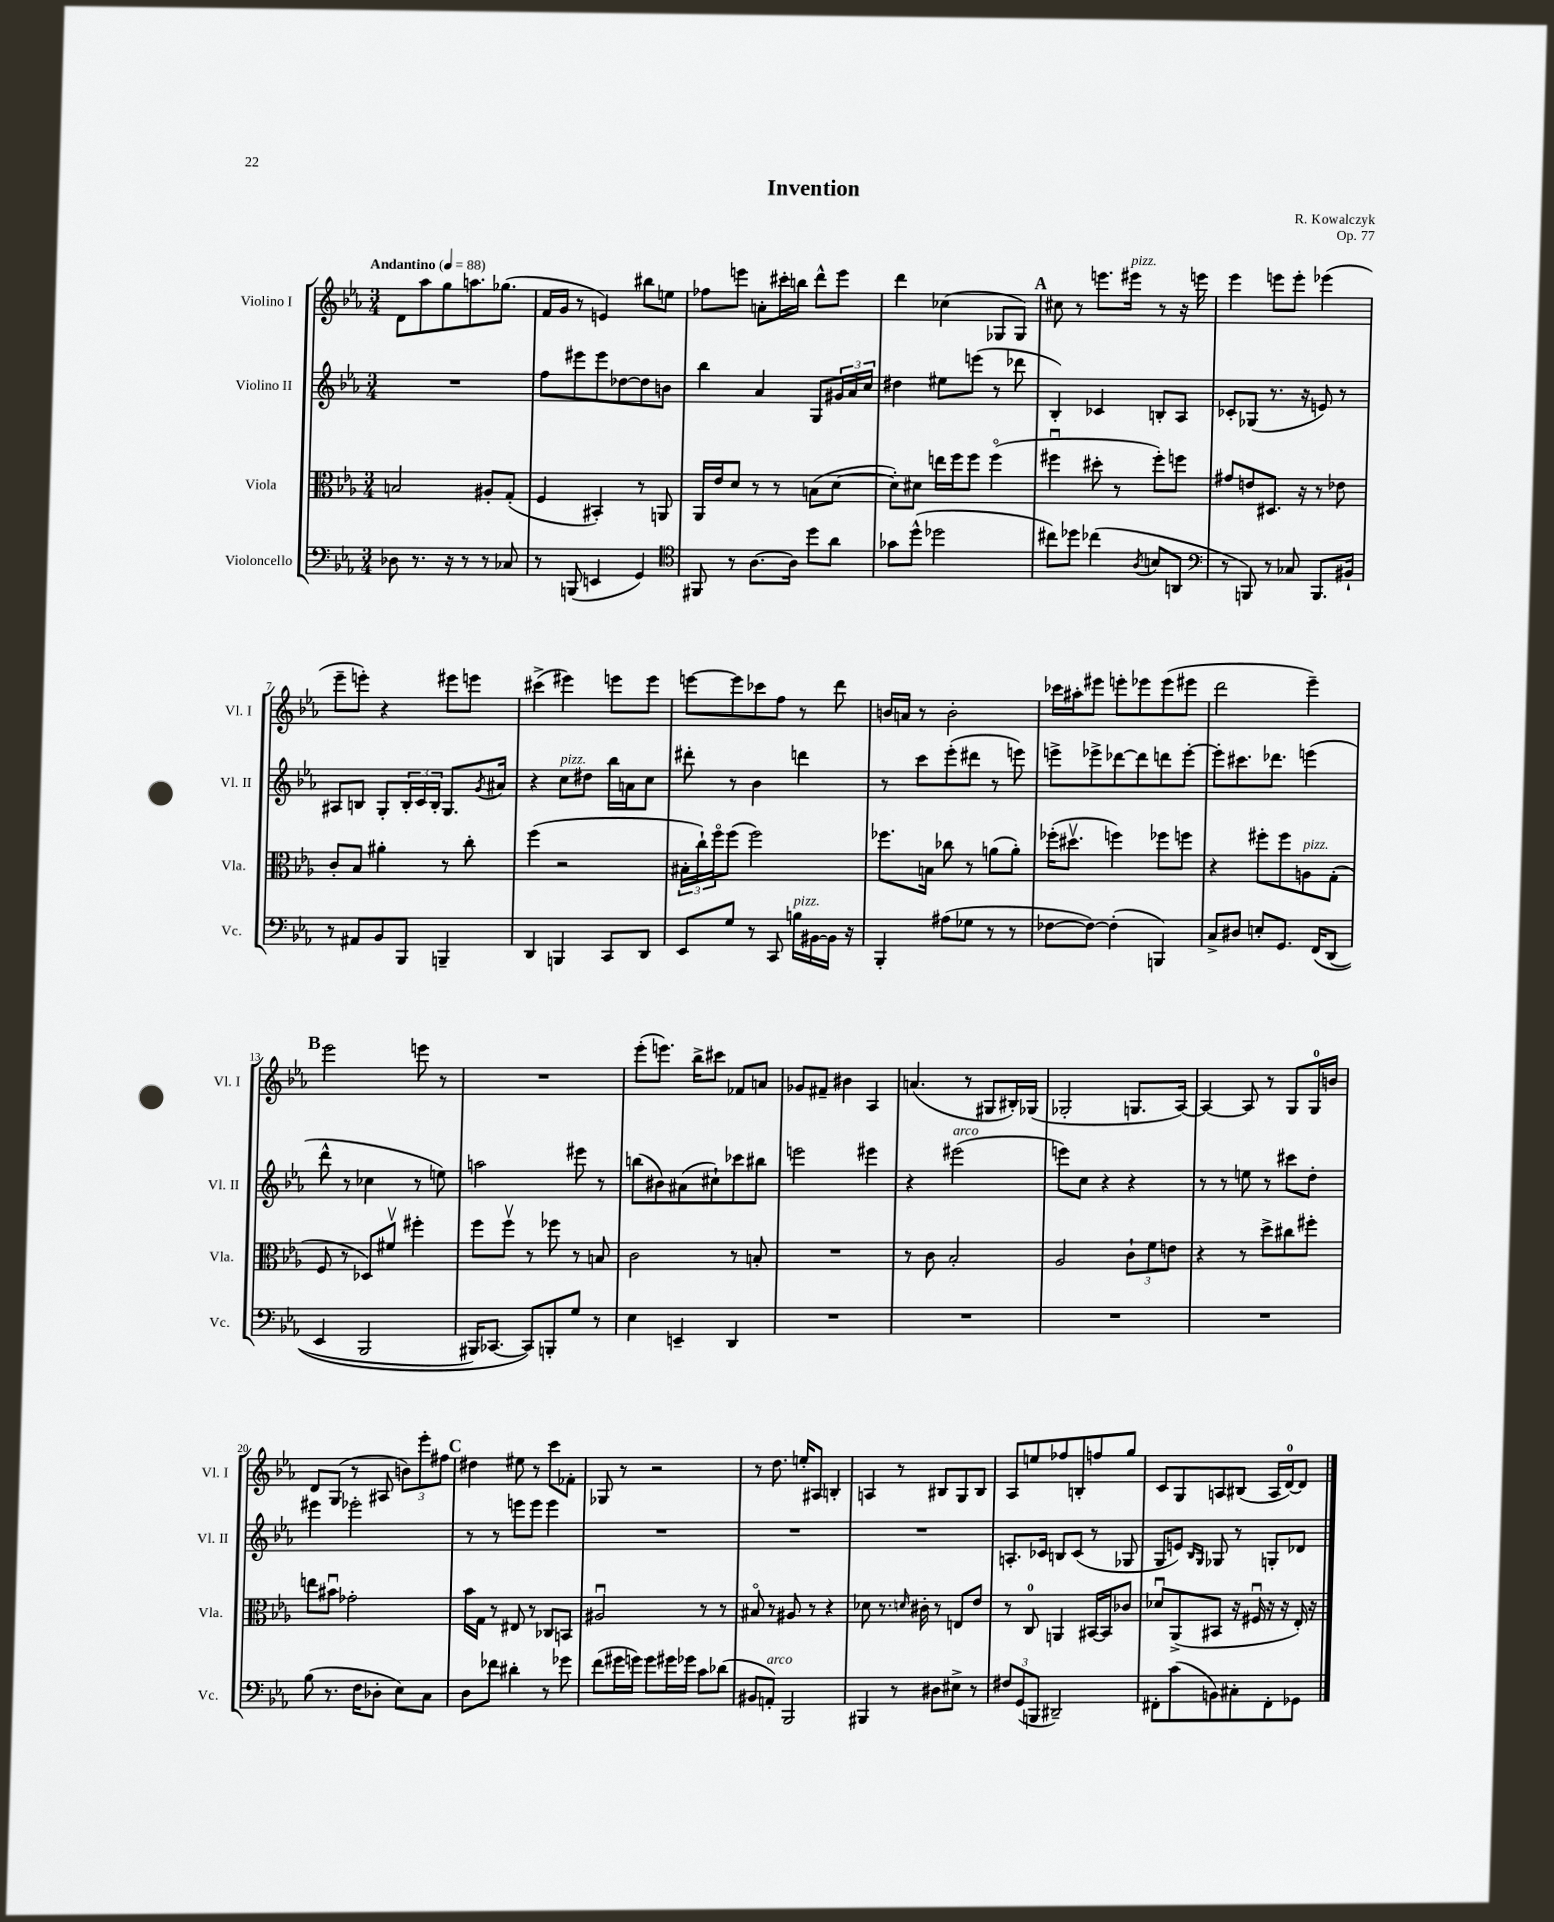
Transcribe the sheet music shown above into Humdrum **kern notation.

**kern	**kern	**kern	**kern
*part4	*part3	*part2	*part1
*staff4	*staff3	*staff2	*staff1
*I"Violoncello	*I"Viola	*I"Violino II	*I"Violino I
*I'Vc.	*I'Vla.	*I'Vl. II	*I'Vl. I
*clefF4	*clefC3	*clefG2	*clefG2
*k[b-e-a-]	*k[b-e-a-]	*k[b-e-a-]	*k[b-e-a-]
*M3/4	*M3/4	*M3/4	*M3/4
*MM88	*MM88	*MM88	*MM88
=1	=1	=1	=1
!	!	!	!LO:TX:a:B:t=Andantino
8D-X\	2Bn/	2.r	8d\L
8.r	.	.	8aa-\
.	.	.	8gg\
16r	.	.	.
8r	.	.	8.aan\
8r	8A#X'/L	.	.
.	.	.	(8.gg-X\J
8C-X/	(8G'/J	.	.
=2	=2	=2	=2
8r	4F/	8ff\L	16f/LL
.	.	.	16g/JJ
(8BBBn/	.	8eee#X\	8r
4EEn/	4BB#X'/)	8eee#\	4en/)
.	.	[8dd-X\	.
4GG/)	8r	8dd-\]	8bb#X\L
.	8AAn/	8bn\J	8een\J
=3	=3	=3	=3
*clefC4	*	*	*
8FF#X/	16AA-/LL	4bb-\	8ff-X\L
.	16e-/J	.	.
8r	8d/J	.	8eeen\J
[8.A-\L	8r	4a-/	8an'\L
.	8r	.	16ccc#X'\L
16A-\Jk]	.	.	16bbn\JJ
8dd\L	(8Bn\L	8G/L	8ddd^^\L
8a-\J	[8d\J	24g#X/L	8eee\J
.	.	24a-/	.
.	.	24cc/JJ	.
=4	=4	=4	=4
8g-X\L	8d'\L])	4dd#X\	4ddd\
(8dd^^\J	8d#X\J	.	.
2dd-X\	16een\LL	8ee#X\L	(4cc-X\
.	16ff\J	.	.
.	8ff\J	(8eeen\J	.
.	(4ff\	8r	8G-X/L
.	.	8ddd-X\	8G-/J)
!!LO:REH:place=s1:t=A
=5	=5	=5	=5
8cc#X\L)	4ff#Xu\	4B-'/)	8cc#X\
8dd-X\J	.	.	8r
(4cc-X\	8dd#X'\	4c-X/	8.eeen\L
.	8r	.	.
!	!	!	!LO:TX:a:i:t=pizz.
.	.	.	16eee#X\Jk
8qA-/	.	.	.
8Bn/L	8ff#'\L)	8Bn'/L	8r
8AAn/J	8ffn\J	8A-/J	16r
.	.	.	16eeen\
=6	=6	=6	=6
*clefF4	*	*	*
8r	8g#X/L	8c-X'/L	4eee-\
8BBBn/)	8en/	(8G-X/J	.
8r	8.D#X/J	8.r	8eeen\L
8C-X/	.	.	8eee'\J
.	16r	16r	.
8.BBB/L	8r	8en/)	(4eee-X\
.	8e-X\	8r	.
16BB#X`/Jk	.	.	.
!!LO:LB:g=z
=7	=7	=7	=7
8r	8c'/L	8A#X/L	8eee-~\L
8AA#X/L	8B-/J	8Bn/J	8eeen'\J)
8BB-/	4a#X'\	8G'/L	4r
8BBB-/J	.	24B'/L	.
.	.	24c/	.
.	.	24B'/JJ	.
4BBBn~/	8r	8.G/L	8eee#X\L
.	8cc'\	.	8eeen\J
.	.	8qg/	.
.	.	16a#X/Jk	.
=8	=8	=8	=8
4DD/	(4ff\	4r	(4ccc#X^\
!	!	!LO:TX:a:i:t=pizz.	!
4BBBn/	2r	8cc\L	4eee#X\)
.	.	8dd#X\J	.
8CC/L	.	16bb-\LL	8eeen\L
.	.	16an\J	.
8DD/J	.	8cc\J	8eee\J
=9	=9	=9	=9
8EE-/L	24B#X'\LL	8ddd#X'\	[8eeen\L
.	24cc`\)	.	.
.	24ff\J	.	.
8G/J	(8ff\J	8r	8eee\]
8r	2ff\)	4b-\	8ccc-X\
8CC/	.	.	8ff\J
!LO:TX:a:i:t=pizz.	!	!	!
16Bn\LL	.	4dddn\	8r
[16BB#X\	.	.	.
16BB#\JJ]	.	.	8ddd\
16r	.	.	.
=10	=10	=10	=10
4BBB-'/	8.ff-X\L	8r	16bn/LL
.	.	.	16an/JJ
.	.	8ccc\L	8r
.	16Bn\Jk	.	.
(8A#X\L	8cc-X\	(8eee-'\	2b'\
8G-X\J	8r	8ddd#X\J	.
8r	(8an\L	8r	.
8r	8a'\J)	8eeen\)	.
=11	=11	=11	=11
[8F-X\L	(16ff-X'\KL	8eeen^\L	16ccc-X\LL
.	8.dd#Xv\J	.	16aa#X'\J
8F-\J_)	.	8eee-X^\	8eee#X\J
(4F-'\]	4ffn\)	[8ddd-X\	8eeen'\L
.	.	8ddd-\]	8eee-X\
4BBBn/)	8ff-X\L	8dddn\	(8eee-\
.	8ffn\J	[8eee-'\J	8eee#X\J
=12	=12	=12	=12
8C^/L	4r	8eee-'\L]	2ddd\
8D#X/J	.	8.ccc#X\	.
8En'/L	8ff#X'\L	.	.
.	.	8.ddd-X\J	.
8.GG/J	8ff#\	.	.
!	!LO:TX:a:i:t=pizz.	!	!
.	8An\	(4eeen\	4eee-~\)
(16FF/KL	.	.	.
(8DD/J	(8G'\J	.	.
!!LO:LB:g=z
!!LO:REH:place=s1:t=B
=13	=13	=13	=13
4EE-/	8F/	8ddd^^\	2eee-\
.	8r	8r	.
2BBB-/	8D-X/L)	4cc-X\	.
.	8f#Xv/J	.	.
.	4ff#X'\	8r	8eeen\
.	.	8een\)	8r
=14	=14	=14	=14
16BBB#X/KL)	8ff\L	2aan\	2.r
[8.CC-X/J	.	.	.
.	8ffv\J	.	.
8CC-/L])	8r	.	.
8BBBn'/	8ff-X\	.	.
8G/J	8r	8eee#X\	.
8r	8Bn/	8r	.
=15	=15	=15	=15
4E-\	2c\	(8bbn\L	(8eee-'\L
.	.	8b#X\)	8.eeen\J)
4EEn~/	.	(8a#X\	.
.	.	.	16bb-^\KL
.	.	8cc#X`\)	8ccc#X\J
4DD/	8r	8ccc-X\	8f-X/L
.	8Bn'/	8bb#X\J	8an/J
=16	=16	=16	=16
2.r	2.r	2eeen\	8g-X/L
.	.	.	8f#X~/J
.	.	.	4b#X\
.	.	4eee#X\	4A-/
=17	=17	=17	=17
2.r	8r	4r	(4.an/
.	8c\	.	.
!	!	!LO:TX:a:i:t=arco	!
.	2B-'/	(2eee#X\	.
.	.	.	8r
.	.	.	8G#X/L
.	.	.	16B#X'/L)
.	.	.	(16G-X/JJ
=18	=18	=18	=18
2.r	2A-/	8eeen\L)	2G-X'/
.	.	8cc\J	.
.	.	4r	.
.	12c`\L	4r	8.Gn/L
.	12f\	.	.
.	12en\J	.	.
.	.	.	[16A-/Jk)
=19	=19	=19	=19
2.r	4r	8r	4A-/_
.	.	8r	.
.	8r	8een\	8A-/]
.	8dd^\L	8r	8r
.	8cc#X\	8ccc#X\L	8G/L
.	8ff#X'\J	8dd'\J	16G/L
.	.	.	16bn/JJ
!!LO:LB:g=z
=20	=20	=20	=20
(8B-\	8een\L	4eee#X\	8d/L
8.r	8b#Xu\J	.	(8G/J
.	2g-X'\	2eee-X'\	8r
16F\KL	.	.	.
8D-X'\J	.	.	8A#X/
8E-\L)	.	.	12bn\L)
.	.	.	12eee-'\
8C\J	.	.	.
.	.	.	12ff#X\J
!!LO:REH:place=s1:t=C
=21	=21	=21	=21
8D\L	16b-\LL	8r	4dd#X\
.	16G\JJ	.	.
8f-X\J	8r	8r	.
4d#X'\	8E#X/	8eeen\L	8ee#X\
.	8r	8eee\J	8r
8r	8C-X/L	4eee\	8ccc\L
8g-X\	8BBn/J	.	8f-X'\J
=22	=22	=22	=22
(8f\L	2A#Xu/	2.r	8G-X/
16g#X\L	.	.	8r
16gn\JJ)	.	.	.
8g\L	.	.	2r
16g#X\L	.	.	.
16g-X\JJ	.	.	.
8c\L	8r	.	.
(8d-X\J	8r	.	.
=23	=23	=23	=23
8BB#X/L	8B#X/	2.r	8r
!LO:TX:a:i:t=arco	!	!	!
8AAn'/J)	8r	.	8.dd\
2BBB-/	8A#X/	.	.
.	.	.	16een'/KL
.	8r	.	8A#X/J
.	4r	.	4Bn'/
=24	=24	=24	=24
4BBB#X/	8d-X\	2.r	4An/
.	8.r	.	.
8r	.	.	8r
.	16qqdn/	.	.
.	16c#X'\	.	.
8D#X\L	8r	.	8B#X/L
8E#X^\J	8En/L	.	8G/
8r	8e-/J	.	8B#/J
=25	=25	=25	=25
12F#X/L	8r	8.An'/L	8A-/L
(12GG/	.	.	.
.	8C/	.	8een/
12BBBn/J	.	.	.
.	.	16c-X/Jk	.
2DD#X~/)	4AAn/	8Bn/L	8ff-X/
.	.	(8c-/J	8Bn'/
.	[16BB#X/LL	8r	8ffn/
.	16BB#/J]	.	.
.	8c-X/J	8G-X/	8gg/J
=26	=26	=26	=26
8FF#X'\L	8d-Xu/L	8G/L	8c/L
(8c\	(8AA-^/	8en/J)	8G/
.	.	16qqB-/LL	.
.	.	16qqG/JJ	.
8BBn\)	8BB#X/J	8G-X/	8An/
8C#X'\	16r	8r	(8B#X/J
.	16F#Xu/	.	.
8FF#'\	16r	8Gn'/L	16A/LL
.	16r	.	[16d/J)
8GG-X\J	16E-'/)	8d-X/J	8d/J]
.	16r	.	.
==	==	==	==
*-	*-	*-	*-
